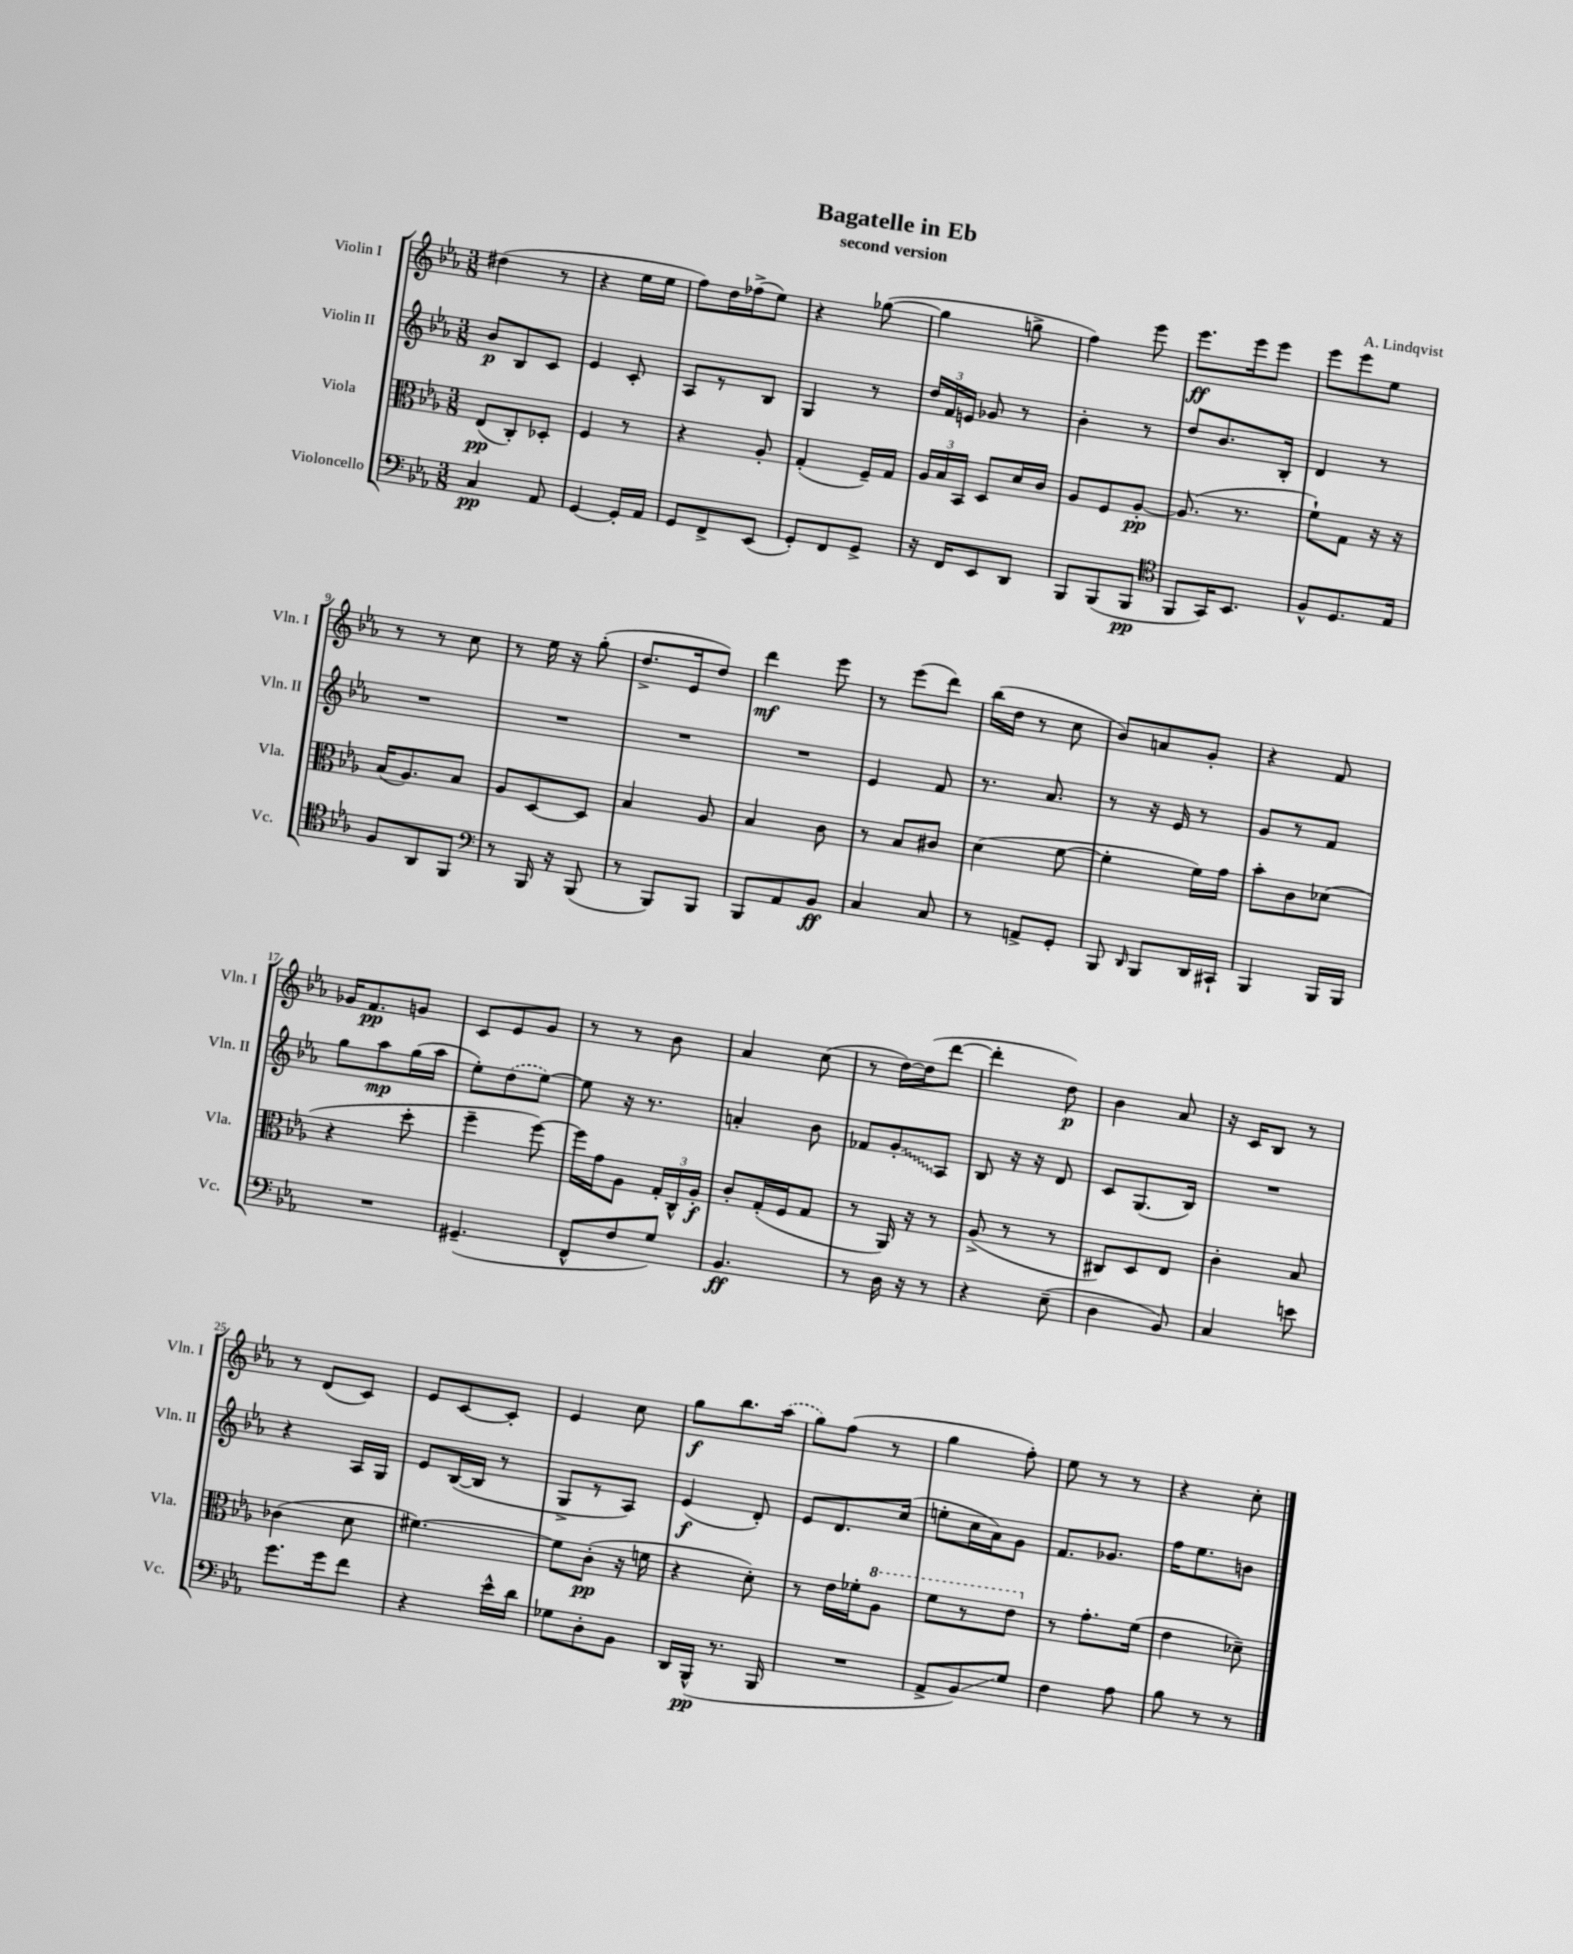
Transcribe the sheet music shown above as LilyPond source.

\header { title = "Bagatelle in Eb" composer = "A. Lindqvist" subtitle = "second version" }
<<
\new StaffGroup <<
\new Staff = "s0" \with { instrumentName = "Violin I" shortInstrumentName = "Vln. I" } {
    \clef treble \key ees \major \numericTimeSignature \time 3/8
    \autoBeamOff dis''4( r8 |
    r4 ees''16[ ees''16] |
    f''8[) d''16 fes''16->( ees''8]) |
    r4 ges''8~( |
    ges''4 g''8-> |
    f''4) ees'''8 |
    ees'''8.[\ff ees'''16 ees'''8] |
    ees'''8[ ees'''8 ees''8] |
    r8 r8 c''8 |
    r8 ees''16 r16 g''8-.( |
    d''8.[-> ees'16 d''8]) |
    d'''4\mf ees'''8 |
    r8 ees'''8[( d'''8]) |
    bes''16[( d''16] r8 c''8 |
    bes'8[) a'8 g'8]-. |
    r4 f'8 |
    ges'16[ f'8.\pp g'8] |
    c'8[ ees'8 g'8] |
    r8 r8 bes'8 |
    aes'4 c''8( |
    r8 d''16[~) d''16( d'''8]~ |
    d'''4-. d''8\p) |
    bes'4 aes'8 |
    r16 c'16[ bes8] r8 |
    r8 d'8[( c'8]) |
    ees'8[ c'8~ c'8]-. |
    ees'4 c''8 |
    g''8[\f bes''8. \once \slurDashed aes''16]( |
    g''8[) f''8]( r8 |
    g''4 f''8-.) |
    ees''8 r8 r8 |
    r4 c''8-. \bar "|." |
}
\new Staff = "s1" \with { instrumentName = "Violin II" shortInstrumentName = "Vln. II" } {
    \clef treble \key ees \major \numericTimeSignature \time 3/8
    \autoBeamOff bes'8[\p bes8 c'8] |
    ees'4 c'8-. |
    aes8[ r8 bes8] |
    g4 r8 |
    \tuplet 3/2 { d''16[ f'16 e'16] } ges'8 r8 |
    bes'4-. r8 |
    d''8[ bes'8. bes16]-. |
    d'4 r8 |
    R4. |
    R4. |
    R4. |
    R4. |
    ees'4 f'8 |
    r8. aes'8. |
    r8 r16 ees'16 r8 |
    g'8[ r8 f'8] |
    g''8[ aes''8\mp g''16( aes''16] |
    ees''8[-.) \once \slurDashed d''8( ees''8]~) |
    ees''8 r16 r8. |
    a'4-. bes'8 |
    fes'8[ \once \override Glissando.style = #'zigzag g'8-.\glissando aes8] |
    bes8 r16 r16 d'8 |
    c'8[ g8.( bes16]) |
    R4. |
    r4 aes16[ g16] |
    ees'8[ bes16~( bes16] r8 |
    g8[-> r8 aes8]) |
    ees'4\f( d'8-.) |
    ees'8[ d'8. c''16]( |
    e''8[-. c''16 aes'16) g'8] |
    f'8.[ ges'8.] |
    f''16[ ees''8. b'8] \bar "|." |
}
\new Staff = "s2" \with { instrumentName = "Viola" shortInstrumentName = "Vla." } {
    \clef alto \key ees \major \numericTimeSignature \time 3/8
    \autoBeamOff ees8[\pp( c8-.) des8]-. |
    f4 r8 |
    r4 aes8-. |
    g4-.( f16[--) g16] |
    \tuplet 3/2 { aes16[ bes16 bes,16] } d8[ d'16 c'16] |
    aes8[ f8 aes8]~-.\pp |
    aes8.( r8. |
    f'8[-!) g8] r16 r16 |
    bes16[( aes8.) bes8] |
    aes8[ d8~ d8] |
    bes4 aes8 |
    bes4 c'8 |
    r8 bes8[ cis'8] |
    d'4( f'8~ |
    f'4-. f'16[) g'16] |
    bes'8[-. c'8 des'8]( |
    r4 d''8-. |
    f''4-- f''8~) |
    f''16[ g'16 aes8] \tuplet 3/2 { g16[-. c16-^ aes16]-.\f } |
    c'8[-. g16-.( f16 g8] |
    r8 aes,16) r16 r8 |
    aes8->( r8 r8 |
    cis8[) d8 ees8] |
    c'4-. bes8 |
    ces'4( d'8 |
    fis'4.~) |
    fis'8[ c'8]-.\pp( r16 f'16 |
    r4 d'8-.) |
    r8 ees'16[ fes'16-. \ottava #1 aes'8] |
    f''8[ r8 ees''8] \ottava #0 |
    r8 g'8.[-. f'16]( |
    ees'4 des'8--) \bar "|." |
}
\new Staff = "s3" \with { instrumentName = "Violoncello" shortInstrumentName = "Vc." } {
    \clef bass \key ees \major \numericTimeSignature \time 3/8
    \autoBeamOff c4\pp aes,8 |
    g,4~ g,16[-. aes,16] |
    g,8[ f,8-> ees,8]( |
    g,8[-.) f,8 g,8]-> |
    r16 f,16[ ees,8 d,8] |
    bes,,8[ bes,,8( bes,,8]\pp |
    \clef tenor f,8[ g,16) bes,8.] |
    f8[-^ d8. ees16] |
    f8[ aes,8 f,8] |
    \clef bass r8 bes,,16 r16 bes,,8( |
    r8 bes,,8[) bes,,8] |
    bes,,8[ aes,8 bes,8]\ff |
    c4 c8 |
    r8 a,8[-> g,8]-. |
    bes,,8 \grace { d,16 } bes,,8[ d,16 cis,16]-! |
    bes,,4 bes,,16[ bes,,16] |
    R4. |
    gis,4.--( |
    f,8[-^ f8 g8]) |
    bes,4.\ff |
    r8 d16 r16 r8 |
    r4 ees8--( |
    d4 bes,8) |
    c4 e'8 |
    g'8.[ g'16 f'8] |
    r4 ees'16[-^ d'16] |
    ges8[ d8-. bes,8] |
    d,16[ bes,,16]-^\pp( r8. bes,,16 |
    R4. |
    aes,8[-> bes,8\glissando) g8] |
    f4 aes8 |
    bes8 r8 r8 \bar "|." |
}
>>
>>
